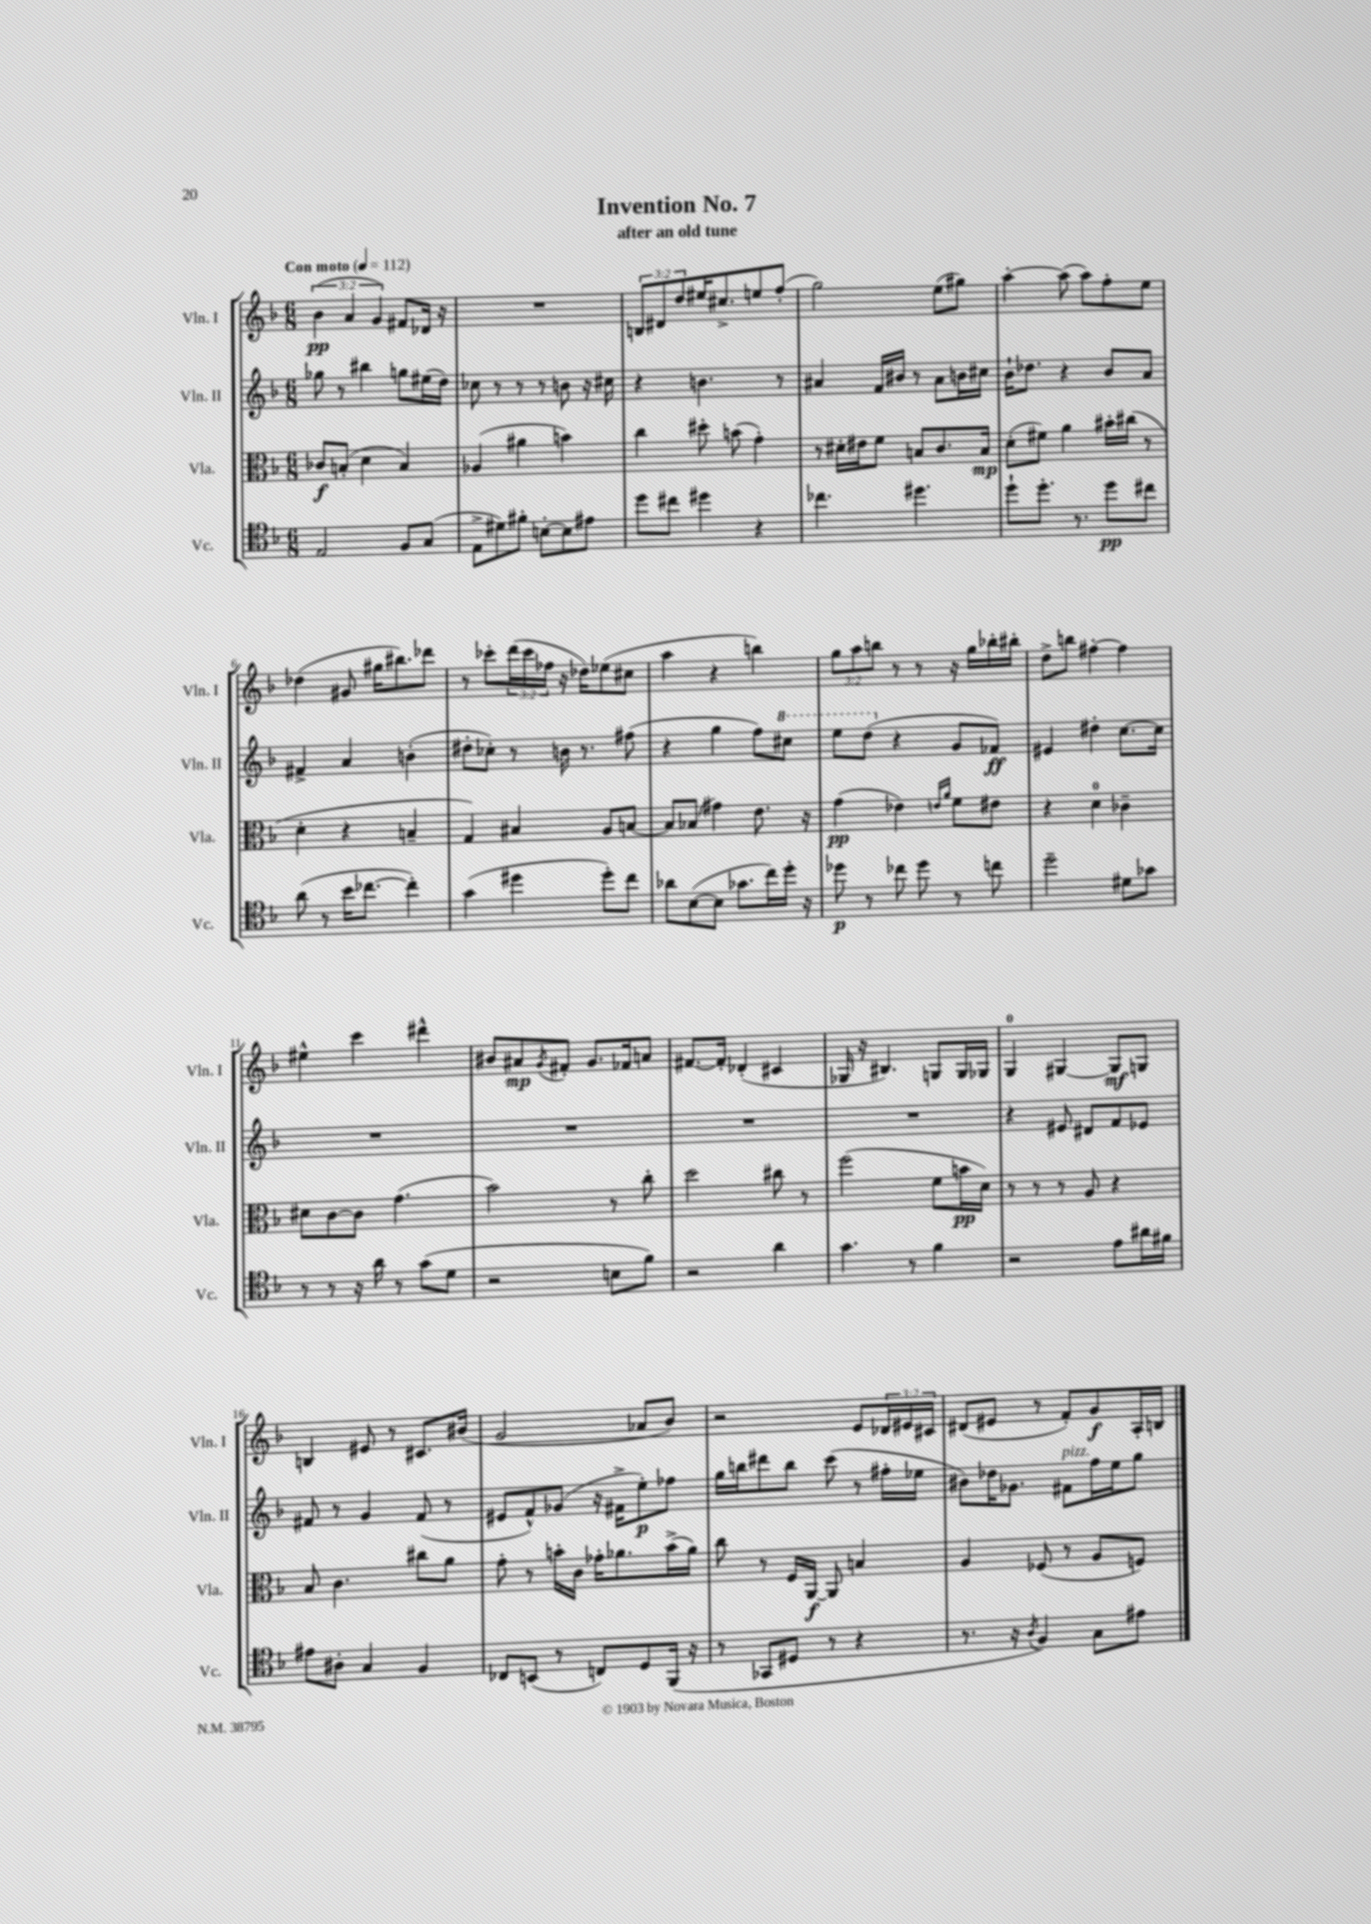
\header { title = "Invention No. 7" subtitle = "after an old tune" }
<<
\new StaffGroup <<
\new Staff = "s0" \with { instrumentName = "Vln. I" shortInstrumentName = "Vln. I" } {
    \clef treble \key f \major \numericTimeSignature \time 6/8 \override Staff.TupletNumber.text = #tuplet-number::calc-fraction-text \tempo "Con moto" 4 = 112
    \tuplet 3/2 { bes'4\pp( a'4 g'4) } fis'8 des'16 r16 |
    R2. |
    \tuplet 3/2 { b8 dis'8 d''8 } eis''16 cis''8.-> e''8 f''8-.( |
    g''2) e''8( gis''8) |
    a''4~-. a''8( a''8) f''8-. e''8 |
    des''4( gis'8 gis''16 bis''8.) des'''8 |
    r8 ces'''8-. \tuplet 3/2 { d'''16( ces'''16 fes''16 } r16 des''16) ees''8( cis''8 |
    a''4 r4 b''4) |
    \tuplet 3/2 { g''8 a''8 b''8 } r8 r8 r16 g''16 bes''16-. bis''16-. |
    d''8-> b''8 fis''4~-. fis''4 |
    eis''4-^ c'''4 dis'''4-^ |
    bis'8 ais'8\mp \acciaccatura { g'8 } fis'8-. g'8. fes'16 a'8 |
    fis'8.~ fis'16-. des'4-.( cis'4 |
    ges16 r16 bis4.) g8 g16 ges16 |
    g4-0 gis4~ gis8\mf g8 |
    b4 eis'8 r8 cis'8. bis'16( |
    g'2 aes'8 bes'8) |
    r2 e'8 \tuplet 3/2 { des'16 eis'16 cis'16 } |
    dis'8( eis'8 r8 f'8-.) g'8\f a16-. b16 \bar "|." |
}
\new Staff = "s1" \with { instrumentName = "Vln. II" shortInstrumentName = "Vln. II" } {
    \clef treble \key f \major \numericTimeSignature \time 6/8
    ges''8 r8 bis''4 g''8 eis''16( d''16) |
    ces''8 r8 r8 r8 b'8 r16 cis''16 |
    r4 b'4. r8 |
    ais'4 f'16 bis'16 r8 ais'8 b'16 cis''16 |
    bes'16-! des''8. r4 bes'8 a'8 |
    fis'4-> a'4 b'4-.( |
    dis''8-. ces''8-.) r8 b'16 r8. fis''8( |
    r4 g''4 f''8) \ottava #1 cis'''8 |
    e'''8 d'''8( \ottava #0 r4 g'8 fes'8\ff) |
    eis'4 dis''4-. c''8.~ c''16 |
    R2. |
    R2. |
    R2. |
    R2. |
    r4 eis'8 dis'8 f'8 ees'8 |
    fis'8 r8 g'4 fis'8( r8 |
    eis'8 f'8-^) ges'8( r16 fis'16-> e''8-.\p) fes''8 |
    g''16 b''16 dis'''8 b''8 c'''8( r8 fis''16-. ees''16 |
    bis'8) des''16 ges'8. fis'8^\markup { \italic "pizz." } f''16 e''16 g''8 \bar "|." |
}
\new Staff = "s2" \with { instrumentName = "Vla." shortInstrumentName = "Vla." } {
    \clef alto \key f \major \numericTimeSignature \time 6/8
    ces'8\f b8-.( d'4 b4) |
    aes4( ais'4 b'4) |
    c''4 dis''8-. b'8( g'4-.) |
    r8 dis'16-. eis'16 f'8 b8 c'8. b16\mp |
    d'8-.( fis'8) a'4 bis'16-. cis''16( r8 |
    d'4-. r4 b4-- |
    g4) bis4 a8 b8~ |
    b8 bes8( gis'4) e'8. r16 |
    g'4\pp( ees'4) \grace { e'16 a'16 } f'8 eis'8 |
    r4 d'4-0 ces'4-- |
    dis'8 c'8~ c'8 g'4.( |
    bes'2) r8 c''8-. |
    d''2 cis''8 r8 |
    f''2( f'8 b'16\pp d'16) |
    r8 r8 r8 a8 r4 |
    bes8 c'4. cis''8 a'8 |
    g'8-. r8 b'16-. c'16 ges'16-. aes'8. b'16->( aes'16) |
    c''8 r8 f16 a,16~\f a,8 b4 |
    a4 fes8( r8 a8 f8) \bar "|." |
}
\new Staff = "s3" \with { instrumentName = "Vc." shortInstrumentName = "Vc." } {
    \clef tenor \key f \major \numericTimeSignature \time 6/8
    e2 f8 g8( |
    e8-> dis'8) fis'8-. b8~-. b8 eis'8 |
    d''8 cis''8 dis''4 r4 |
    ces''4. dis''4. |
    d''8-! d''8.-. r8. d''8\pp cis''8 |
    a'8( r8 bes'16 ces''8.~ ces''4-.) |
    g'4( dis''4 dis''8-.) c''8 |
    aes'8 bes8~( bes8 ges'8. c''16) d''16-. r16 |
    des''8\p r8 ces''8 des''8 r8 c''8 |
    d''2-- dis'8 ges'8 |
    r8 r8 r16 a'16 r8 g'8( d'8 |
    r2 b8 f'8) |
    r2 a'4 |
    g'4. r8 f'4 |
    r2 e'8 ais'16 fis'16 |
    eis'8 ais8-. g4 f4 |
    ces8 b,8( r8 c8) d8 f,16( r16 |
    r8 ges,8 dis8 r8 r4 |
    r8. r16 \acciaccatura { a8 } f4) g8 eis'8 \bar "|." |
}
>>
>>
